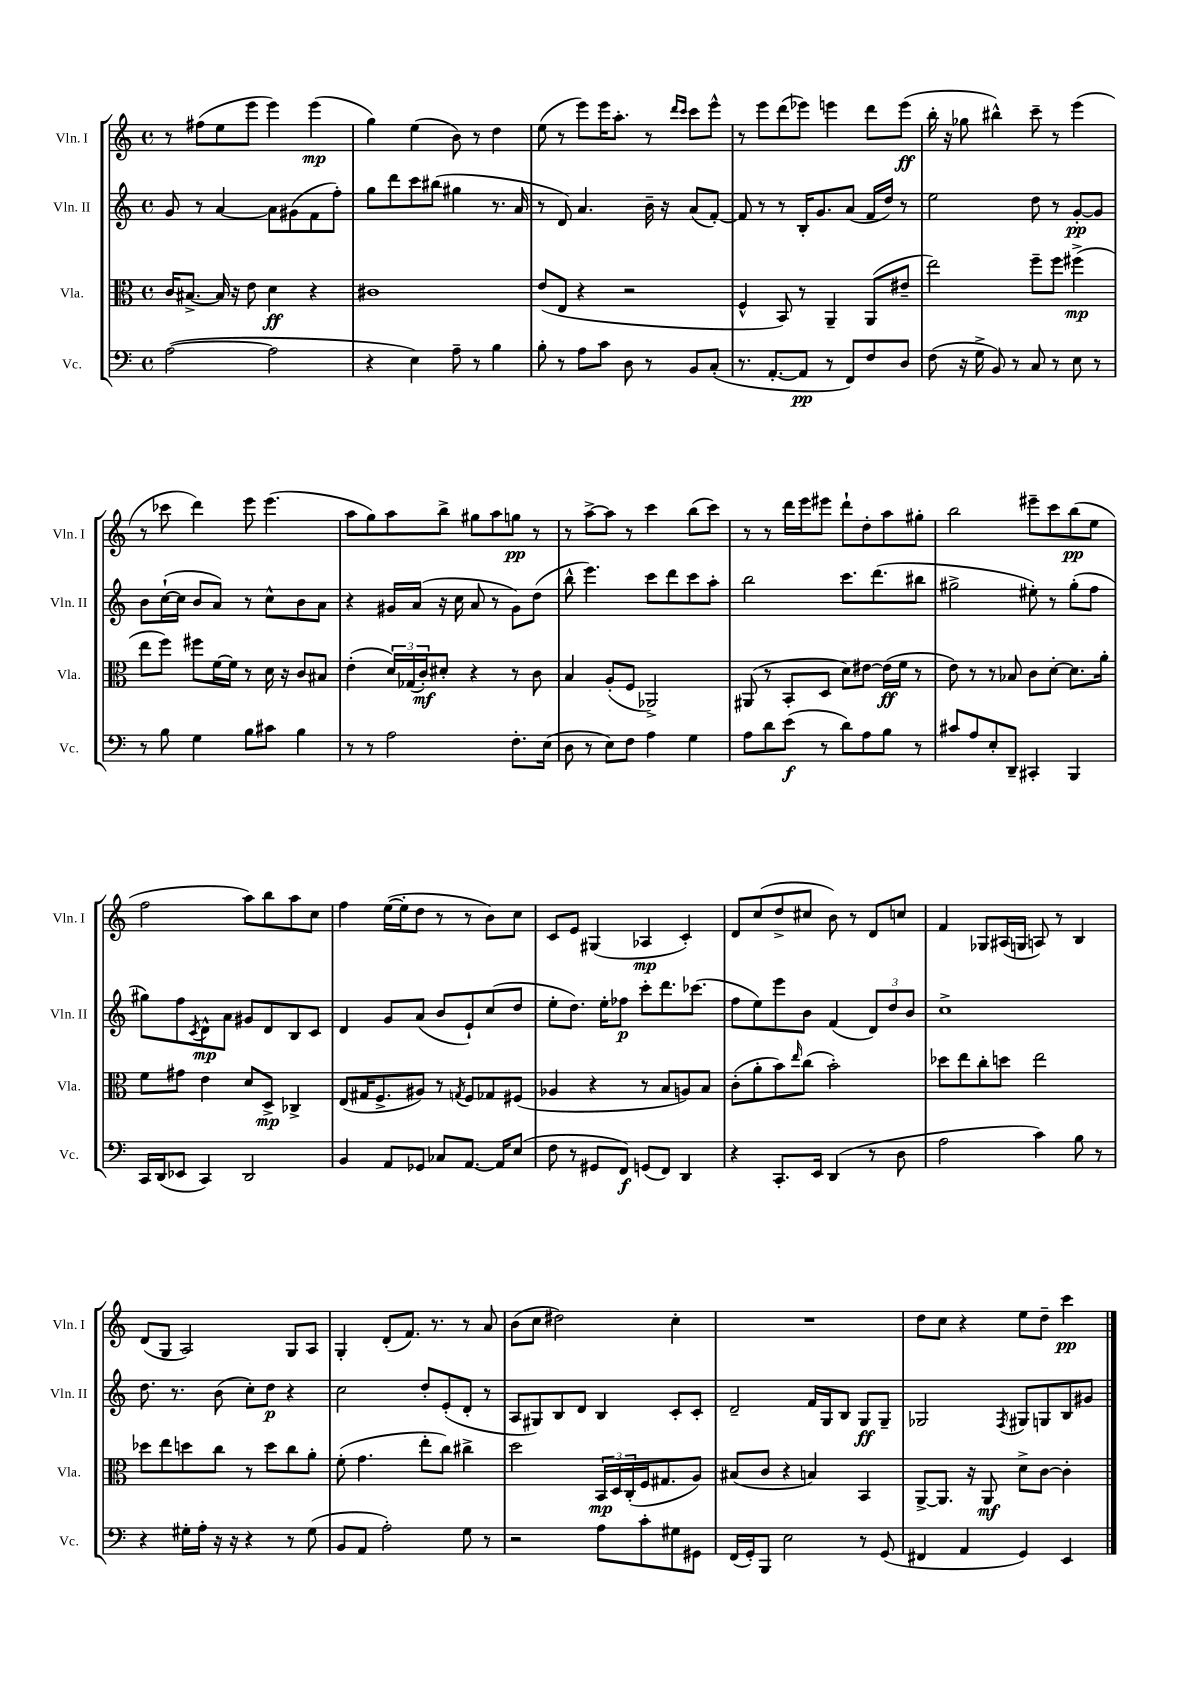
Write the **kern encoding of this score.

**kern	**kern	**kern	**kern
*staff4	*staff3	*staff2	*staff1
*clefF4	*clefC3	*clefG2	*clefG2
*k[]	*k[]	*k[]	*k[]
*M4/4	*M4/4	*M4/4	*M4/4
*met(c)	*met(c)	*met(c)	*met(c)
([2A\	16c/LK	8g/	8r
.	[8.B#^/J	.	.
.	.	8r	(8ff#\L
.	16B#/]	[4a/	8ee\
.	16r	.	.
.	8e\	.	8eee\J
2A\]	4d\	8a\]L	4eee\)
.	.	(8g#\	.
.	4r	8f\	(4eee\
.	.	8ff'\J)	.
=	=	=	=
4r	1c#	8gg\L	4gg\)
.	.	8ddd\	.
4E\)	.	8ccc\	(4ee\
.	.	(8bb#\J	.
8A~\	.	4gg#\	8b\)
8r	.	.	8r
4B\	.	8.r	4dd\
.	.	16a/	.
=	=	=	=
8B'\	(8e/L	8r	(8ee\
8r	8E/J	8d/)	8r
8A\L	4r	4.a/	8eee\L)
8c\J	.	.	16eee\K
.	.	.	8.aa'\J
8D\	2r	.	.
8r	.	16b~\	8r
.	.	16r	.
.	.	.	16qqddd/LL
.	.	.	16qqccc/JJ
8BB/L	.	(8a/L	8ccc\L
(8C'/J	.	[8f'/J)	8eee^^\J
=	=	=	=
8.r	4F^^/	8f/]	8r
.	.	8r	8eee\L
[8.AA'/L	.	.	.
.	8BB/)	8r	(8ddd\
8AA/]J	8r	16B'/LK	8eee-\J)
.	.	8.g/	.
8r	4AA~/	.	4eee\
8FF/L)	.	(8a/J	.
8F/	(8AA/L	16f/LL	8ddd\L
.	.	16dd/JJ)	.
8D/J	8e#~/J	8r	(8eee\J
=	=	=	=
(8F\	2ee\)	2ee\	16bb'\
.	.	.	16r
16r	.	.	8gg-\
16G^\	.	.	.
8BB/)	.	.	4bb#^^\)
8r	.	.	.
8C/	8ff~\L	8dd\	8ccc~\
8r	8ff\J	8r	8r
8E\	(4ff#^\	[8g'/L	(4eee\
8r	.	8g/]J	.
=	=	=	=
8r	8ee\L	8b\L	8r
8B\	8ff\J)	([16cc`\L	8ccc-\
.	.	16cc\]JJ	.
4G\	8ff#\L	8b/L	4ddd\)
.	[16f\L	8a/J)	.
.	16f\]JJ	.	.
8B\L	8r	8r	8eee\
8c#\J	16d\	8cc^^\L	(4.eee\
.	16r	.	.
4B\	8c/L	8b\	.
.	8B#/J	8a\J	.
=	=	=	=
8r	(4e'\	4r	8aa\L
8r	.	.	8gg\)
2A\	24d/LL)	16g#/LL	8aa\
.	(24G-/	.	.
.	.	(16a/JJ	.
.	24c'/J)	.	.
.	8d#'/J	16r	8bb^\J
.	.	16cc\	.
.	4r	8a/	8gg#\L
.	.	8r	8aa\
8.F'\L	8r	8g#\L)	8gg\J
.	8c\	(8dd\J	8r
(16E\Jk	.	.	.
=	=	=	=
8D\	4B/	8bb^^\	8r
8r	.	4.eee\)	[8aa^\L
8E\L)	(8A'/L	.	8aa\]J
8F\J	8F/J	.	8r
4A\	2AA-^/)	8ccc\L	4ccc\
.	.	8ddd\	.
4G\	.	8ccc\	(8bb\L
.	.	8aa'\J	8ccc\J)
=	=	=	=
8A\L	(8AA#/	2bb\	8r
8d\	8r	.	8r
(8e\J	8BB'/L	.	16ddd\LL
.	.	.	16eee\J
8r	8D/J	.	8eee#\J
8d\L)	8d\L)	8.ccc\L	8ddd`\L
8A\	[8e#\J	.	8dd'\
.	.	(8.ddd\	.
8B\J	(16e#\]LL	.	8aa\
.	16f\JJ	.	.
8r	8r	8bb#\J	8gg#'\J
=	=	=	=
8c#/L	8e\)	2gg#^\	2bb\
8A/	8r	.	.
8E'/	8r	.	.
8DD~/J	8B-/	.	.
4CC#'/	8c\L	8ee#'\)	8eee#~\L
.	[8d'\J	8r	8ccc\
4BBB/	8.d\]L	(8gg#'\L	(8bb\
.	.	8ff\J	8ee\J
.	16a'\Jk	.	.
=	=	=	=
16CC/LL	8f\L	8gg#\L)	2ff\
(16DD/J	.	.	.
8EE-/J	8g#\J	8ff\	.
.	.	8qc/	.
4CC/)	4e\	8d^^\	.
.	.	8a\J	.
2DD/	8d/L	8g#/L	8aa\L)
.	8D^/J	8d/	8bb\
.	4C-^/	8B/	8aa\
.	.	8c/J	8cc\J
=	=	=	=
4BB/	(8E/L	4d/	4ff\
.	16G#/K	.	.
.	8.F^/	.	.
8AA/L	.	8g/L	([16ee\LL
.	.	.	16ee'\]J
8GG-/J	8A#/J)	(8a/J	8dd\J
8C-/L	8r	8b/L	8r
.	8qG/	.	.
[8.AA/J	8F/L	8e`/)	8r
.	8G-/	(8cc/	8b\L)
16AA/]LK	.	.	.
(8E/J	(8F#/J	8dd/J	8cc\J
=	=	=	=
8F\	4A-/	8ee'\L	8c/L
8r	.	8.dd\J)	8e/J
8GG#/L	4r	.	(4G#/
.	.	16ee'\LK	.
8FF/J)	.	8ff-\J	.
(8GG/L	8r	8ccc'\L	4A-/
8FF/J)	8B/L	8.ddd\	.
4DD/	8A/)	.	4c'/)
.	.	(8.ccc-\J	.
.	8B/J	.	.
=	=	=	=
4r	(8c'\L	8ff\L	8d/L
.	8a'\	8ee\)	(8cc/
8.CC'/L	8b\)	8eee\	8dd^/
.	16qqee/	.	.
.	(8cc\J	8b\J	8cc#/J
16EE/Jk	.	.	.
(4DD/	2b'\)	(4f/	8b\)
.	.	.	8r
8r	.	12d/L)	8d/L
.	.	12dd/	.
8D\	.	.	8cc/J
.	.	12b/J	.
=	=	=	=
2A\	8dd-\L	1cc^	4f/
.	8ee\	.	.
.	8cc'\	.	8G-/L
.	8dd\J	.	(16A#/L
.	.	.	16G/JJ
4c\)	2ee\	.	8A/)
.	.	.	8r
8B\	.	.	4B/
8r	.	.	.
=	=	=	=
4r	8dd-\L	8.dd\	(8d/L
.	8ee\	.	8G/J
.	.	8.r	.
16G#'\LL	8dd\	.	2A/)
16A'\JJ	.	.	.
16r	8cc\J	(8b\	.
16r	.	.	.
4r	8r	8cc'\L)	.
.	8dd\L	8dd\J	.
8r	8cc\	4r	8G/L
(8G#\	8a'\J	.	8A/J
=	=	=	=
8BB/L	(8f'\	2cc\	4G'/
8AA/J	4.g\	.	.
2A'\)	.	.	(8d'/L
.	.	.	8.f/J)
.	8ee'\L	8dd'/L	.
.	.	.	8.r
.	8cc\J)	(8e'/	.
8G\	4cc#^\	8d'/J	8r
8r	.	8r	8a/
=	=	=	=
2r	2dd\	8A/L	(8b\L
.	.	8G#/)	8cc\J
.	.	8B/	2dd#\)
.	.	8d/J	.
8A\L	24BB/LL	4B/	.
.	24D/	.	.
.	(24C'/	.	.
8c'\	16F/J	.	.
.	8.G#/	.	.
8G#\	.	8c'/L	4cc'\
8GG#\J	8A/J)	8c'/J	.
=	=	=	=
(16FF/LL	(8B#/L	2d~/	1r
16GG'/J)	.	.	.
8BBB/J	8c/J	.	.
2E\	4r	.	.
.	4B/)	16f/LL	.
.	.	16G/J	.
.	.	8B/J	.
8r	4BB/	8G/L	.
(8GG/	.	8G~/J	.
=	=	=	=
4FF#/	[8AA^/L	2G-/	8dd\L
.	8.AA/]J	.	8cc\J
4AA/	.	.	4r
.	16r	.	.
.	8AA/	.	.
.	.	8qF/	.
4GG/)	8d^\L	8G#/L	8ee\L
.	[8c\J	8G/	8dd~\J
4EE/	4c'\]	8B/	4ccc\
.	.	8g#/J	.
==	==	==	==
*-	*-	*-	*-
